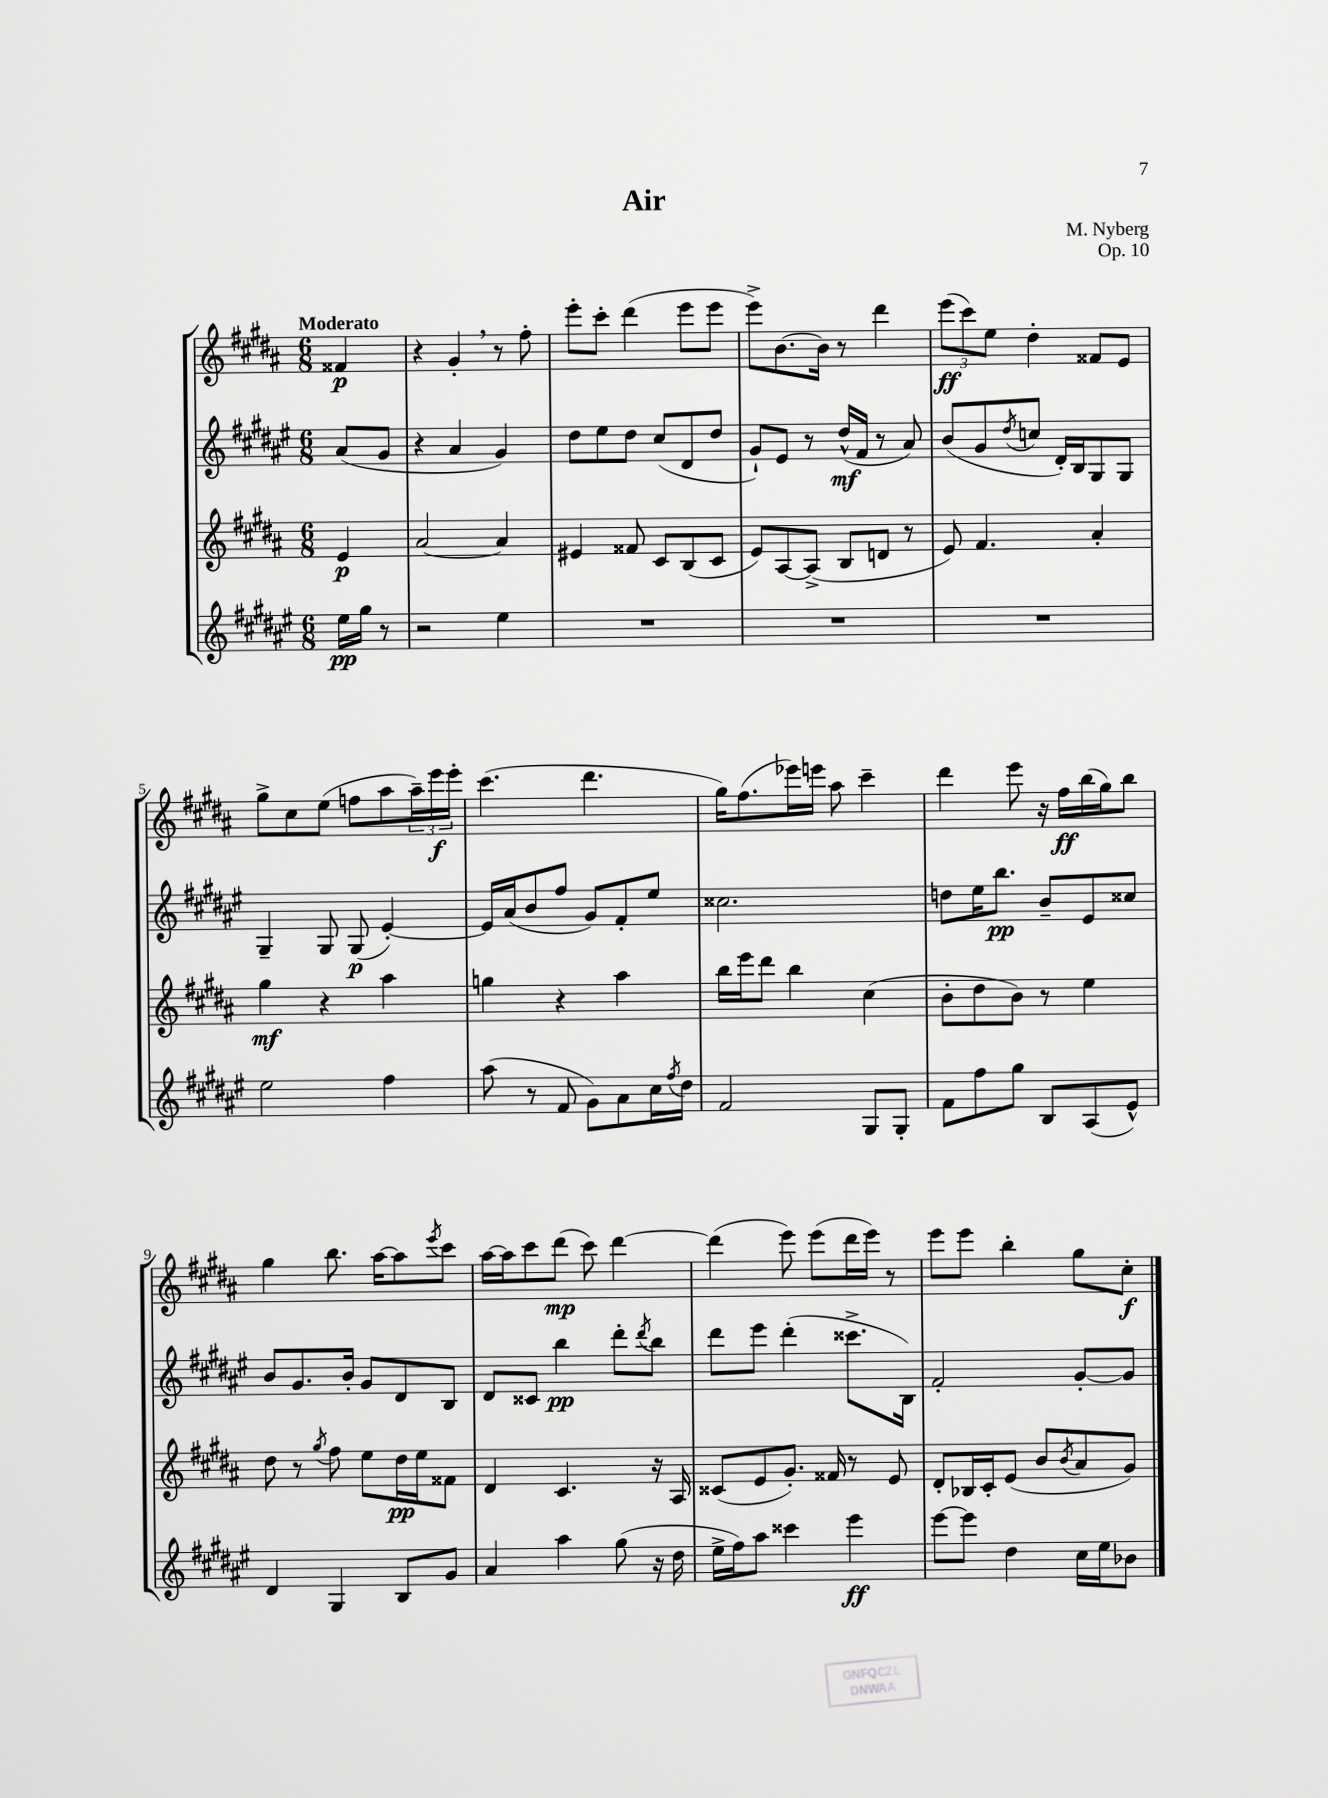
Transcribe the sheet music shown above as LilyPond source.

\header { title = "Air" composer = "M. Nyberg" opus = "Op. 10" }
<<
\new StaffGroup <<
\new Staff = "s0" {
    \clef treble \key b \major \numericTimeSignature \time 6/8 \partial 4 \tempo "Moderato"
    fisis'4\p |
    r4 gis'4-. \breathe r8 fis''8-. |
    e'''8-. cis'''8-. dis'''4( e'''8 e'''8 |
    e'''8->) b'8.~ b'16 r8 dis'''4 |
    \tuplet 3/2 { e'''8\ff( cis'''8) e''8 } dis''4-. fisis'8 e'8 |
    gis''8-> cis''8 e''8( f''8 ais''8 \tuplet 3/2 { ais''16--) e'''16\f e'''16-. } |
    cis'''4.( dis'''4. |
    gis''16) fis''8.( ees'''16) e'''16 ais''8 cis'''4-- |
    dis'''4 e'''8 r16 fis''16\ff b''16( gis''16) b''8 |
    gis''4 b''8. ais''16~ ais''8 \acciaccatura { e'''8 } cis'''8 |
    ais''16~ ais''16 cis'''8 dis'''8\mp( cis'''8) dis'''4~ |
    dis'''4( e'''8) e'''8( dis'''16 e'''16) r8 |
    e'''8 e'''8 b''4-. gis''8 cis''8-.\f \bar "|." |
}
\new Staff = "s1" {
    \clef treble \key fis \major \numericTimeSignature \time 6/8 \partial 4
    ais'8( gis'8 |
    r4 ais'4 gis'4) |
    dis''8 eis''8 dis''8 cis''8( dis'8 dis''8 |
    gis'8-!) eis'8 r8 dis''16-^\mf( fis'16 r8 ais'8) |
    b'8( gis'8 \acciaccatura { dis''8 } c''8 dis'16-.) b16 gis8 gis8 |
    gis4-- gis8 gis8\p( eis'4~-.) |
    eis'16 ais'16( b'8 fis''8 gis'8) fis'8-. eis''8 |
    cisis''2. |
    d''8 eis''16 b''8.\pp b'8-- eis'8 cisis''8 |
    b'8 gis'8. b'16-. gis'8 dis'8 b8 |
    dis'8 cisis'8 b''4\pp dis'''8-. \acciaccatura { dis'''8 } b''8 |
    dis'''8 eis'''8 dis'''4-.( cisis'''8.-> b16) |
    fis'2-. gis'8~-. gis'8 \bar "|." |
}
\new Staff = "s2" {
    \clef treble \key b \major \numericTimeSignature \time 6/8 \partial 4
    e'4\p |
    ais'2~ ais'4 |
    eis'4 fisis'8 cis'8 b8( cis'8 |
    e'8) ais8~ ais8->( b8 d'8 r8 |
    e'8) fis'4. ais'4-. |
    gis''4\mf r4 ais''4 |
    g''4 r4 ais''4 |
    b''16 e'''16 dis'''8 b''4 cis''4( |
    b'8-. dis''8 b'8) r8 e''4 |
    dis''8 r8 \acciaccatura { gis''8 } fis''8 e''8 dis''16\pp e''16 fisis'8 |
    dis'4 cis'4. r16 ais16 |
    cisis'8( e'8 gis'8.-.) fisis'16 r8 e'8 |
    dis'8-. bes16 cis'16-. e'8( b'8 \acciaccatura { b'8 } ais'8 gis'8) \bar "|." |
}
\new Staff = "s3" {
    \clef treble \key fis \major \numericTimeSignature \time 6/8 \partial 4
    eis''16\pp gis''16 r8 |
    r2 eis''4 |
    R2. |
    R2. |
    R2. |
    eis''2 fis''4 |
    ais''8( r8 fis'8 gis'8) ais'8 cis''16 \acciaccatura { fis''8 } dis''16 |
    fis'2 gis8 gis8-. |
    fis'8 fis''8 gis''8 b8 ais8( eis'8-^) |
    dis'4 gis4 b8 gis'8 |
    ais'4 ais''4 gis''8( r16 dis''16 |
    eis''16-> fis''16) ais''8 cisis'''4 eis'''4\ff |
    eis'''8~ eis'''8 dis''4 cis''16 eis''16 bes'8 \bar "|." |
}
>>
>>
